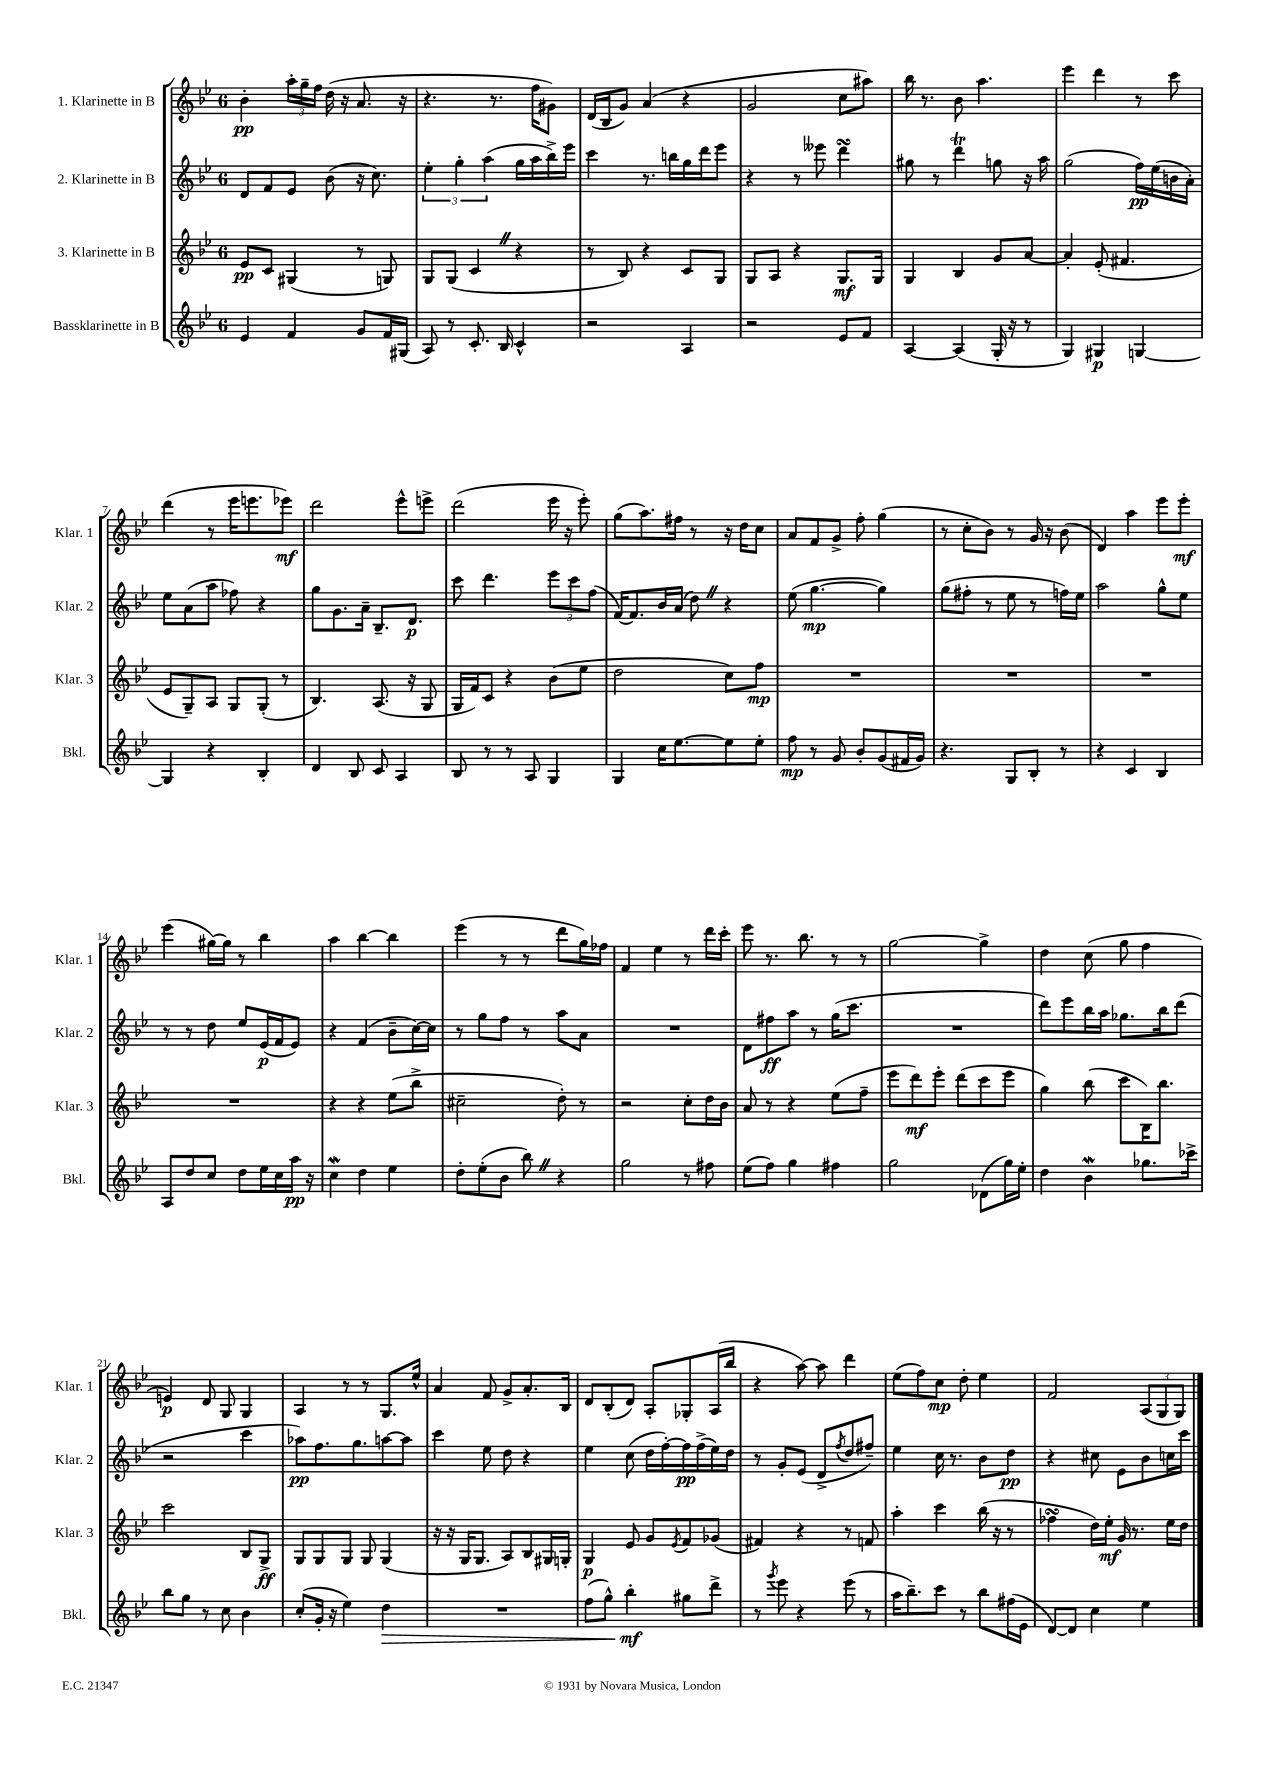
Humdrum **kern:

**kern	**kern	**kern	**kern
*staff4	*staff3	*staff2	*staff1
*clefG2	*clefG2	*clefG2	*clefG2
*k[b-e-]	*k[b-e-]	*k[b-e-]	*k[b-e-]
*M6/8	*M6/8	*M6/8	*M6/8
4e-	8e-	8d	4b-'
.	8c	8f	.
4f	(4G#	8e-	24aa'
.	.	.	24gg~
.	.	.	24ff
.	.	(8b-	(16dd
.	.	.	16r
8g	8r	16r	8.a
.	.	8.cc)	.
16f	8G)	.	.
(16G#	.	.	16r
=	=	=	=
8A)	8G	6ee-'	4.r
8r	(8G	.	.
.	.	6gg'	.
8.c'	4c	.	.
.	.	(6aa	.
.	.	.	8.r
16B-	.	.	.
4c^^	4r	16gg	.
.	.	16aa	16ff
.	.	16bb-^)	8g#)
.	.	16eee-	.
=	=	=	=
2r	8r	4ccc	(16d
.	.	.	16B-
.	8B-)	.	8g)
.	4r	8.r	(4a
.	.	16bb	.
4A	8c	16gg	4r
.	.	16ddd	.
.	8G	8eee-	.
=	=	=	=
2r	8G	4r	2g
.	8A	.	.
.	4r	8r	.
.	.	8eee--	.
8e-	8.G	4ddd	8cc
8f	.	.	8aa#)
.	16G	.	.
=	=	=	=
[4A	4G	8gg#	16bb-
.	.	.	8.r
.	.	8r	.
(4A]	4B-	4ddd	8b-
.	.	.	4.aa
16G'	8g	8gg	.
16r	.	.	.
8r	[8a	16r	.
.	.	16aa	.
=	=	=	=
4G)	4a']	(2gg	4eee-
4G#	(8e-'	.	4ddd
.	4.f#	.	.
[4G	.	16ff)	8r
.	.	(16ee-	.
.	.	16b	8ccc
.	.	16a')	.
=	=	=	=
4G]	8e-	8ee-	(4ddd
.	8G~)	(8a	.
4r	8A	8aa	8r
.	8G	8ff-)	16eee-
.	.	.	8.eee
4B-'	(8G'	4r	.
.	8r	.	8eee-)
=	=	=	=
4d	4.B-)	8gg	2ddd
.	.	8.g	.
8B-	.	.	.
.	.	16a~	.
8c	(8.A	8.B-~	.
4A	.	.	8eee-^^
.	16r	8.d	.
.	8G	.	8eee^
=	=	=	=
8B-	16G	8ccc	(2ddd
.	16f)	.	.
8r	8c	4.ddd	.
8r	4r	.	.
8A	.	.	.
4G	(8b-	12eee-	16eee-
.	.	.	16r
.	.	12ccc	.
.	8ee-	.	8eee-')
.	.	(12ff	.
=	=	=	=
4G	2dd	[16f)	(8gg
.	.	8.f]	.
.	.	.	8.aa)
16cc	.	16b-	.
[8.ee-	.	(16a	16ff#
.	.	8dd)	8r
8ee-]	8cc)	4r	16r
.	.	.	16dd
8ee-'	8ff	.	8cc
=	=	=	=
8ff	2.r	(8ee-	8a
8r	.	[4.gg	8f
8g	.	.	8g^
8b-'	.	.	8ff'
(8g	.	4gg])	(4gg
16f#	.	.	.
16g)	.	.	.
=	=	=	=
4.r	2.r	(8gg	8r
.	.	8ff#'	8cc'
.	.	8r	8b-)
8G	.	8ee-	8r
8B-'	.	8r	16g
.	.	.	16r
8r	.	16ff)	(8b-
.	.	16ee-	.
=	=	=	=
4r	2.r	2aa	4d)
4c	.	.	4aa
4B-	.	8gg^^	8eee-
.	.	8ee-	8eee-'
=	=	=	=
8A	2.r	8r	(4eee-
8dd	.	8r	.
8cc	.	8dd	[16gg#)
.	.	.	16gg#]
8dd	.	8ee-	8r
16ee-	.	(16e-	4bb-
16cc	.	16f	.
16aa	.	8e-)	.
16r	.	.	.
=	=	=	=
4cc	4r	4r	4aa
4dd	4r	(4f	[4bb-
4ee-	(8ee-	8b-~	4bb-]
.	8bb-^	[16cc)	.
.	.	16cc]	.
=	=	=	=
8dd'	2cc#~	8r	(4eee-
(8ee-'	.	8gg	.
8b-	.	8ff	8r
8bb-)	.	8r	8r
4r	8dd')	8aa	8ddd
.	8r	8a	16gg)
.	.	.	16ff-
=	=	=	=
2gg	2r	2.r	4f
.	.	.	4ee-
8r	8cc'	.	8r
8ff#	16dd	.	16ddd
.	16b-	.	16ccc'
=	=	=	=
(8ee-	8a	8d	8eee-
8ff)	8r	8ff#	8.r
4gg	4r	8aa	.
.	.	.	8.bb-
.	.	8r	.
4ff#	(8ee-	(16gg	8r
.	.	8.ccc	.
.	8ff~	.	8r
=	=	=	=
2gg	8eee-	2.r	[2gg
.	8ddd)	.	.
.	8eee-'	.	.
.	(8ddd	.	.
(8d-	8ccc	.	4gg^]
16gg)	8eee-	.	.
16ee-'	.	.	.
=	=	=	=
4dd	4gg)	8ddd)	4dd
.	.	8eee-	.
4b-	(8bb-	16bb-	(8cc
.	.	16aa	.
.	8ccc	8.gg-	8gg
8.gg-	16B-)	.	4ff
.	8.bb-	16bb-	.
.	.	(8ddd	.
16ccc-^	.	.	.
=	=	=	=
8bb-	2ccc	2r	4e)
8gg	.	.	.
8r	.	.	8d
8cc	.	.	8G
4b-	8B-	4ccc	4G
.	8G^	.	.
=	=	=	=
(8cc'	8G	8aa-)	4A
16g'	8G	8.ff	.
16r	.	.	.
4ee-)	8G	.	8r
.	.	8.gg	.
.	8G	.	8r
4dd	(4G	[8aa	8.G
.	.	8aa]	.
.	.	.	16ee-^^
=	=	=	=
2.r	16r	4ccc	4a
.	16r	.	.
.	16G	.	.
.	8.G	.	.
.	.	8ee-	8f
.	8A)	8dd	8g^
.	8B-	4r	8.a'
.	16G#	.	.
.	16G'	.	16B-
=	=	=	=
(8ff	4G	4ee-	8d
8gg^^)	.	.	(8B-'
4bb-'	8e-	(8cc	8d)
.	8g	16dd	8A'
.	.	[16ff')	.
.	8qe-	.	.
8gg#	8f	16ff]	8G-'
.	.	(16ff^	.
8ddd^	(8g-	16ee-)	(16A
.	.	16dd	16bb-
=	=	=	=
8r	4f#)	8r	4r
8qggg	.	.	.
8eee-	.	8g'	.
4r	4r	(8e-	[8aa)
.	.	8d^	8aa]
.	.	8qff	.
(8eee-	8r	8dd	4ddd
8r	8f	8ff#~)	.
=	=	=	=
16aa	4aa'	4ee-	(8ee-
8.bb-~)	.	.	.
.	.	.	8ff)
8ccc	4ccc	16cc	8cc
.	.	8.r	.
8r	.	.	8dd'
8bb-	(16bb-	8b-	4ee-
.	16r	.	.
(16ff#	8r	8dd	.
16e-	.	.	.
=	=	=	=
[8d)	4ff-	4r	2f
8d]	.	.	.
4cc	16dd)	8cc#	.
.	16ee-'	.	.
.	16g	8e-	.
.	8.r	.	.
4ee-	.	8b-	(12A
.	.	.	12G
.	16ee-	16cc	.
.	.	.	12G)
.	16dd	16ccc	.
==	==	==	==
*-	*-	*-	*-
